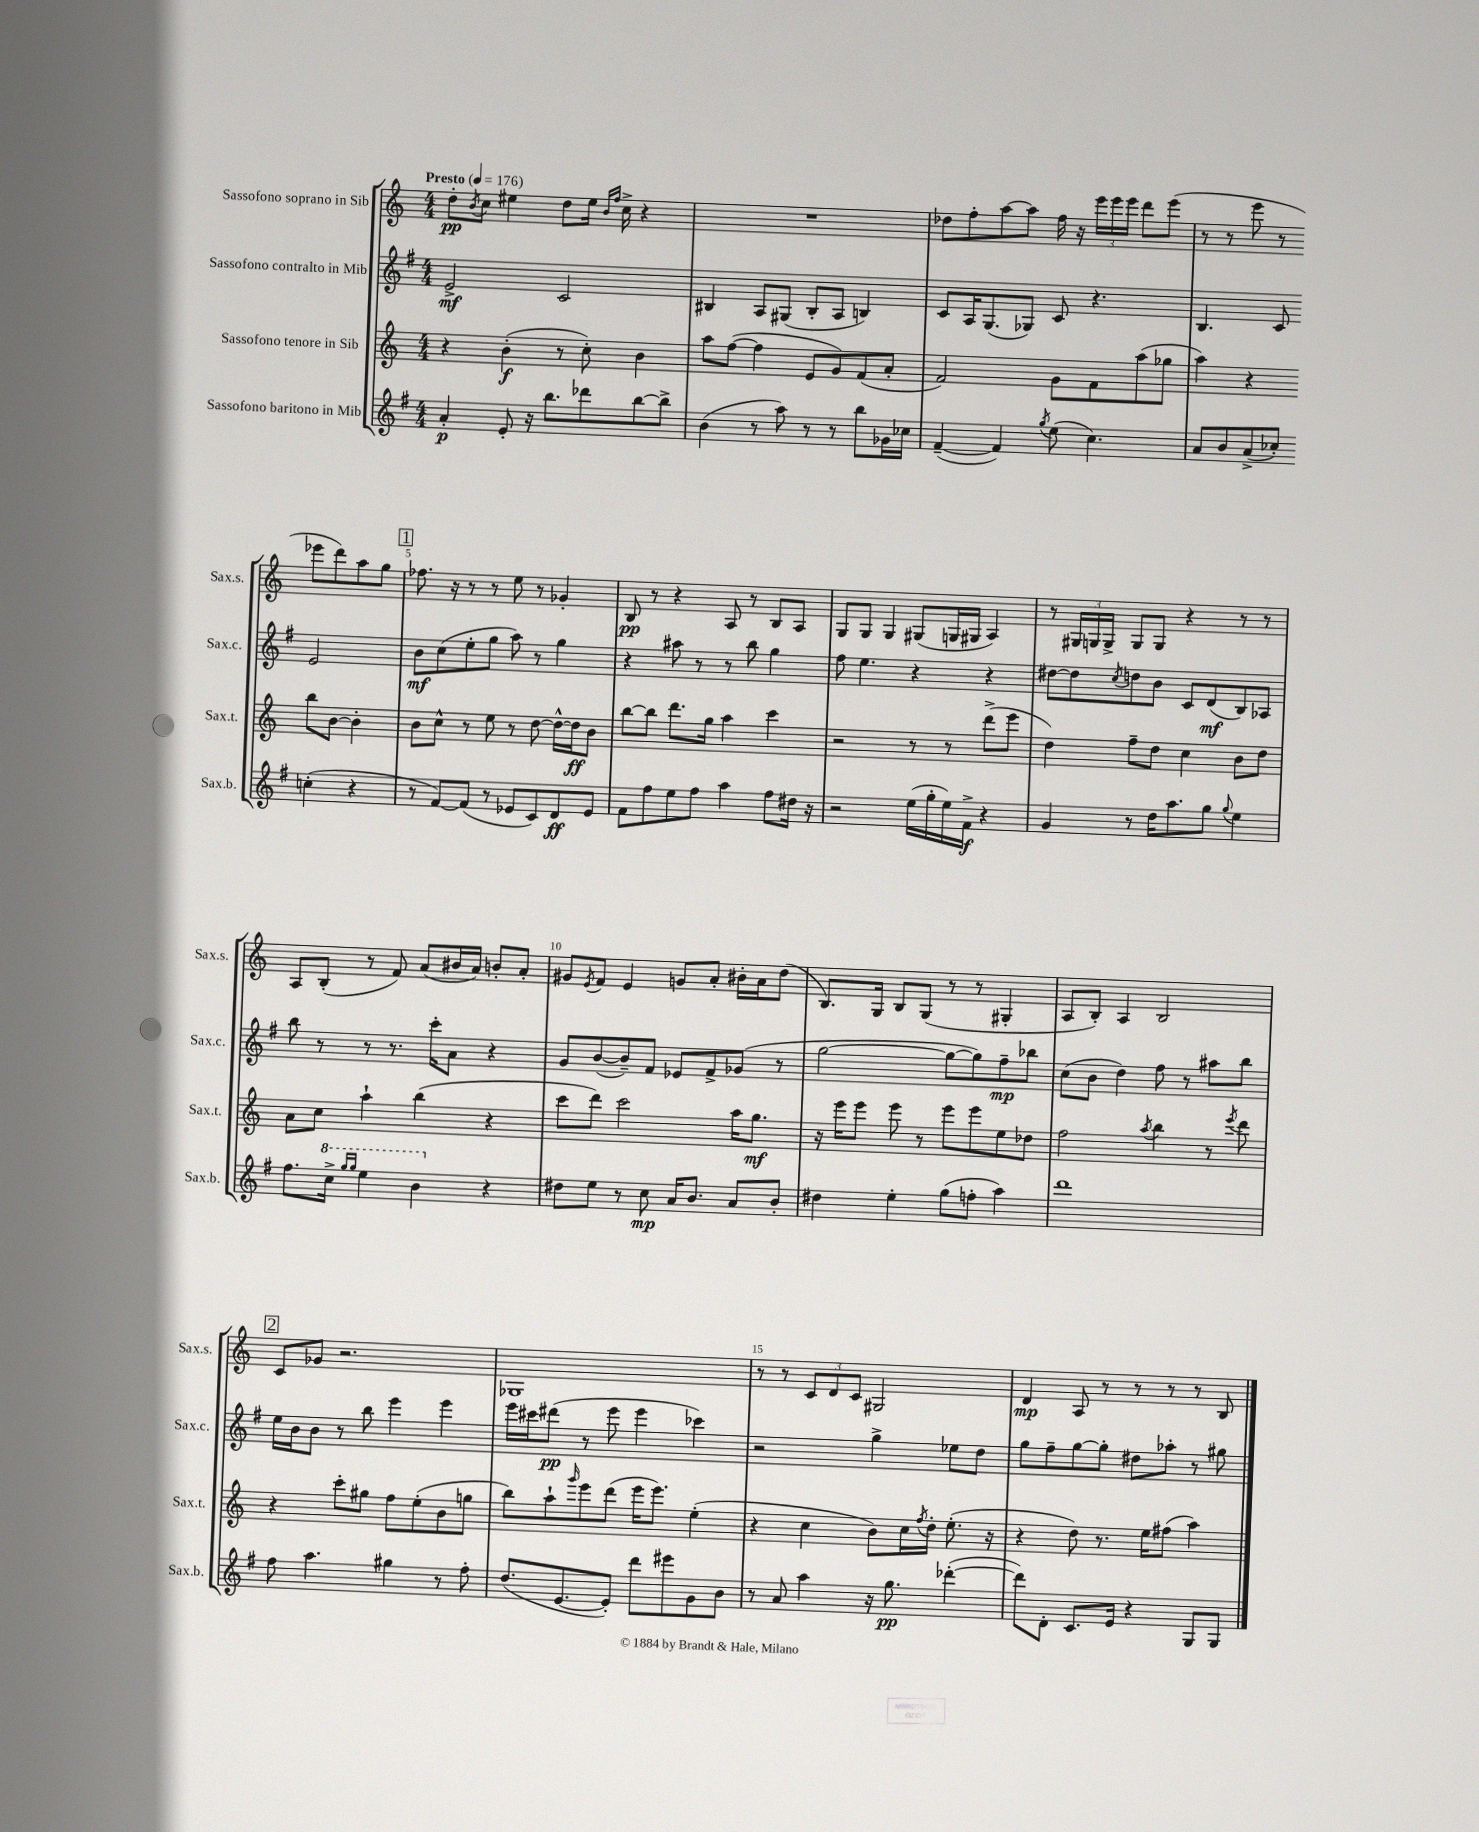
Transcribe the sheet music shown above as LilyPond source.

<<
\new StaffGroup <<
\new Staff = "s0" \with { instrumentName = "Sassofono soprano in Sib" shortInstrumentName = "Sax.s." } {
    \clef treble \key c \major \numericTimeSignature \time 4/4 \tempo "Presto" 4 = 176
    d''8-.\pp \acciaccatura { b'8 } c''8 eis''4 d''8 eis''16 \grace { b'16 f''16 } c''16-> r4 |
    R1 |
    des''8 f''8-. a''8~ a''8 f''16 r16 \tuplet 3/2 { e'''16 e'''16 e'''16 } d'''8 e'''8( |
    r8 r8 e'''8 r8 ees'''8 d'''8) a''8 g''8 |
    \mark \markup { \box "1" } fes''8. r16 r8 r8 e''8 r8 ges'4-. |
    b8\pp r8 r4 a8 r8 b8 a8 |
    g8 g8 g4 gis8( g16 gis16 a4) |
    r8 \tuplet 3/2 { gis16 g16 g16-> } g8 g8 r4 r8 r8 |
    a8 b8-.( r8 f'8) a'8( bis'16 a'16) b'8-. a'8-. |
    gis'8 \acciaccatura { e'8 } f'8 e'4 g'8 a'8-. bis'16-. a'16 d''8( |
    b8.) g16 b8 g8( r8 r8 gis4-. |
    a8 b8-.) a4 b2 |
    \mark \markup { \box "2" } c'8 ges'8 r2. |
    ges1 |
    r8 r8 \tuplet 3/2 { c'8 d'8 c'8 } gis2 |
    d'4\mp a8 r8 r8 r8 r8 b8 \bar "|." |
}
\new Staff = "s1" \with { instrumentName = "Sassofono contralto in Mib" shortInstrumentName = "Sax.c." } {
    \clef treble \key g \major \numericTimeSignature \time 4/4
    e'2->\mf c'2 |
    bis4 a8 gis8( bis8-. a8 b4) |
    c'8 a16 g8.( ges8) c'8 r4. |
    b4. c'8 e'2 |
    \mark \markup { \box "1" } b'8\mf c''8( e''8-. g''8 a''8) r8 g''4 |
    r4 ais''8 r8 r8 b''8 g''4 |
    fis''8 e''4. r4 r4 |
    dis''8~ dis''8 \acciaccatura { c''8 } d''8 b'8 c'8 d'8\mf( b8) aes8 |
    b''8 r8 r8 r8. c'''16-. a'8 r4 |
    g'8 b'8~( b'8--) fis'8 ees'8 fis'8-> ges'8( r8 |
    g''2~ g''8~ g''8) fis''8--\mp bes''8 |
    c''8( b'8 d''4) fis''8 r8 ais''8 b''8 |
    \mark \markup { \box "2" } e''16 b'16 b'8 r8 b''8 e'''4 e'''4 |
    e'''16 cis'''16 dis'''8\pp( r8 e'''8 e'''4 ces'''4) |
    r2 g''4-> ees''8 d''8 |
    g''8 fis''8-- g''8~ g''8-. dis''8 aes''8-. r8 gis''8 \bar "|." |
}
\new Staff = "s2" \with { instrumentName = "Sassofono tenore in Sib" shortInstrumentName = "Sax.t." } {
    \clef treble \key c \major \numericTimeSignature \time 4/4
    r4 b'4-.\f( r8 c''8-.) b'4 |
    a''8 f''8~( f''4 e'8 g'8) f'8( a'8-. |
    f'2) g'8 f'8 a''8( ges''8 |
    a''4) r4 b''8 b'8~ b'4-. |
    \mark \markup { \box "1" } b'8 c''8-^ r8 e''8 r8 d''8~ d''16~-^ d''16\ff b'8 |
    b''8~ b''8 d'''8. g''16 a''4 c'''4 |
    r2 r8 r8 d'''8->( e'''8 |
    d''4) f''8-- d''8 c''4 b'8 d''8 |
    a'8 c''8 a''4-! b''4( r4 |
    c'''8 d'''8) c'''2 a''16 g''8.\mf |
    r16 e'''16 e'''8 e'''8 r8 e'''8 e'''8 e''8 des''8 |
    f''2 \acciaccatura { a''8 } b''4 r8 \acciaccatura { e'''8 } d'''8 |
    \mark \markup { \box "2" } r4 c'''8-. gis''8 f''8 e''8-.( b'8 g''8 |
    b''8) a''8-! \grace { g'''16 } e'''8 d'''8( e'''16 e'''8.) e''4-.( |
    r4 c''4 b'8) c''16 \acciaccatura { f''8 } d''16-. e''8.-.( r16 |
    r4 d''8) r8. e''16 fis''8( a''4) \bar "|." |
}
\new Staff = "s3" \with { instrumentName = "Sassofono baritono in Mib" shortInstrumentName = "Sax.b." } {
    \clef treble \key g \major \numericTimeSignature \time 4/4
    a'4-.\p e'8-. r16 b''8. des'''8 b''8~ b''8-> |
    b'4( r8 a''8) r8 r8 b''8 ges'16 ces''16 |
    fis'4~--( fis'4) \acciaccatura { g''8 } e''8( c''4.) |
    a'8 b'8 a'8->( ces''8-.) c''4-.( r4 |
    \mark \markup { \box "1" } r8 fis'8~) fis'8( r8 ees'8 c'8) d'8\ff ees'8 |
    fis'8 fis''8 e''8 fis''8 a''4 fis''8 dis''16 r16 |
    r2 e''16( g''16-. e''16) fis'16->\f r4 |
    g'4 r8 d''16 a''8. g''8 \appoggiatura { g''8 } e''4 |
    fis''8. \ottava #1 c'''16-> \grace { g'''16 g'''16 } e'''4 b''4 \ottava #0 r4 |
    dis''8 e''8 r8 c''8\mp a'16 b'8. a'8 b'8-. |
    dis''4 e''4-. g''8( f''8-. a''4) |
    d'''1 |
    \mark \markup { \box "2" } fis''8 a''4. gis''4 r8 fis''8-. |
    d''8.( e'8.~ e'8-.) d'''8 eis'''8 g'8 b'8 |
    r8 a'8 a''4 r16 g''8.\pp des'''4~-.( |
    des'''8) d'8-. c'8. e'16 r4 g8 g8 \bar "|." |
}
>>
>>
\layout { \context { \Score \override BarNumber.break-visibility = ##(#f #t #t) barNumberVisibility = #(every-nth-bar-number-visible 5) } }
